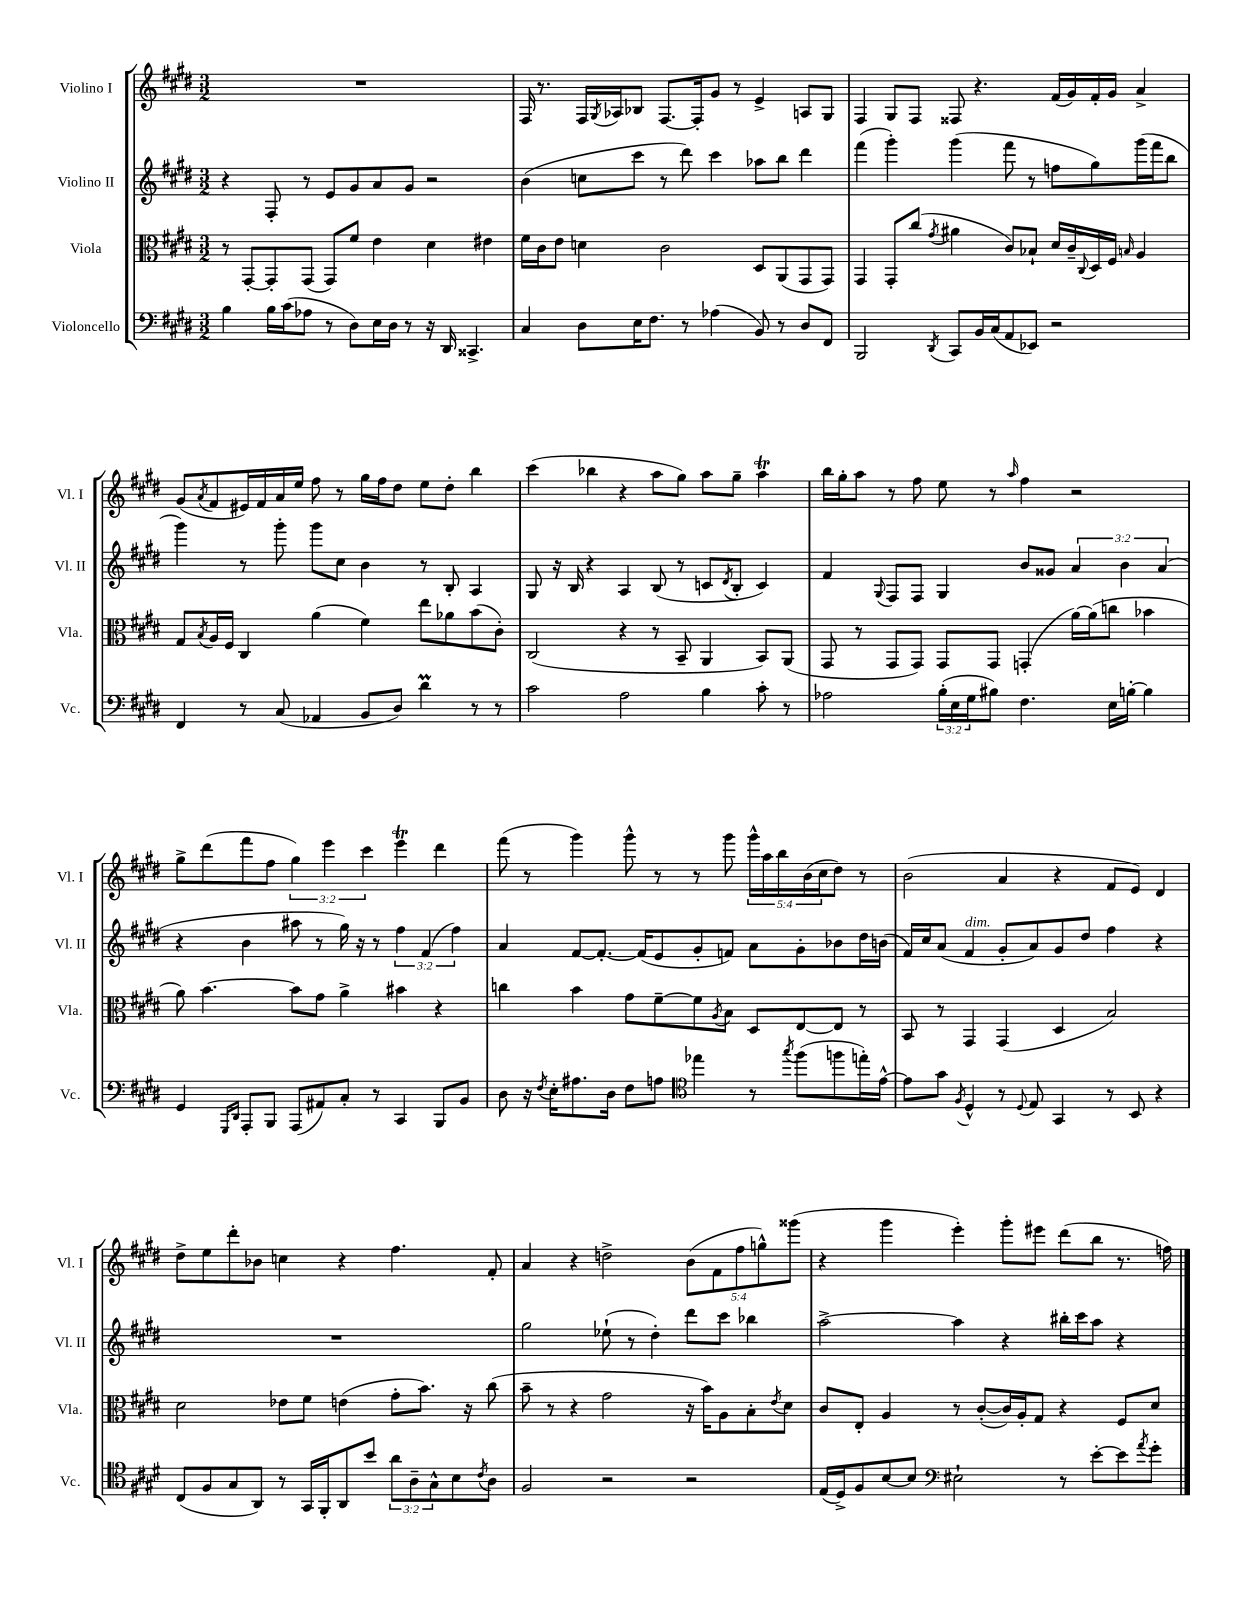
<<
\new StaffGroup <<
\new Staff = "s0" \with { instrumentName = "Violino I" shortInstrumentName = "Vl. I" } {
    \clef treble \key e \major \numericTimeSignature \time 3/2 \override Staff.TupletNumber.text = #tuplet-number::calc-fraction-text
    R1. |
    fis16 r8. fis16 \acciaccatura { gis8 } aes16 bes8 fis8.~ fis16-. gis'8 r8 e'4-> a8 gis8 |
    fis4 gis8 fis8 fisis8 r4. fis'16( gis'16) fis'16-. gis'16 a'4-> |
    gis'8( \acciaccatura { a'8 } fis'8 eis'16) fis'16 a'16 e''16 fis''8 r8 gis''16 fis''16 dis''8 e''8 dis''8-. b''4 |
    cis'''4( bes''4 r4 a''8 gis''8) a''8 gis''8-- a''4\trill |
    b''16 gis''16-. a''8 r8 fis''8 e''8 r8 \grace { a''16 } fis''4 r2 |
    gis''8-> dis'''8( fis'''8 fis''8 \tuplet 3/2 { gis''4) e'''4 cis'''4 } e'''4\trill dis'''4 |
    fis'''8( r8 gis'''4) gis'''8-^ r8 r8 gis'''8 \tuplet 5/4 { gis'''16-^ a''16 b''16 b'16( cis''16 } dis''8) r8 |
    b'2( a'4 r4 fis'8 e'8) dis'4 |
    dis''8-> e''8 dis'''8-. bes'8 c''4 r4 fis''4. fis'8-. |
    a'4 r4 d''2-> \tuplet 5/4 { b'8( fis'8 fis''8 g''8-^) gisis'''8( } |
    r4 gis'''4 e'''4-.) gis'''8-. eis'''8 dis'''8( b''8 r8. f''16) \bar "|." |
}
\new Staff = "s1" \with { instrumentName = "Violino II" shortInstrumentName = "Vl. II" } {
    \clef treble \key e \major \numericTimeSignature \time 3/2 \override Staff.TupletNumber.text = #tuplet-number::calc-fraction-text
    r4 fis8-. r8 e'8 gis'8 a'8 gis'8 r2 |
    b'4( c''8 cis'''8 r8 dis'''8) cis'''4 aes''8 b''8 dis'''4 |
    fis'''4( gis'''4-.) gis'''4( fis'''8 r8 f''8 gis''8) gis'''16( fis'''16 b''8 |
    gis'''4) r8 gis'''8-. gis'''8 cis''8 b'4 r8 b8-. a4 |
    gis8 r16 b16 r4 a4 b8( r8 c'8 \acciaccatura { dis'8 } b8-. c'4) |
    fis'4 \appoggiatura { gis8 } fis8 fis8 gis4 b'8 gisis'8 \tuplet 3/2 { a'4 b'4 a'4( } |
    r4 b'4 ais''8 r8 gis''16) r16 r8 \tuplet 3/2 { fis''4 fis'4( fis''4) } |
    a'4 fis'8~ fis'8.~-. fis'16( e'8 gis'8-. f'8) a'8 gis'8-. bes'8 dis''16 b'16( |
    fis'16) cis''16 a'8( fis'4^\markup { \italic "dim." } gis'8-. a'8) gis'8 dis''8 fis''4 r4 |
    R1. |
    gis''2 ees''8-!( r8 dis''4-.) dis'''8 cis'''8 bes''4 |
    a''2~-> a''4 r4 bis''16-. cis'''16 a''8 r4 \bar "|." |
}
\new Staff = "s2" \with { instrumentName = "Viola" shortInstrumentName = "Vla." } {
    \clef alto \key e \major \numericTimeSignature \time 3/2
    r8 gis,8~-. gis,8-. gis,8( gis,8) fis'8 e'4 dis'4 eis'4 |
    fis'16 cis'16 e'8 d'4 cis'2 dis8 a,8( gis,8 gis,8) |
    gis,4 gis,8-. cis''8( \acciaccatura { gis'8 } ais'4 cis'8) bes8-! dis'16 cis'16-- \appoggiatura { cis8 } dis16 fis16 \grace { b16 } a4 |
    gis8 \acciaccatura { b8 } a16 fis16 cis4 a'4( fis'4) e''8 aes'8 b'8( cis'8-.) |
    cis2( r4 r8 b,8-- a,4 b,8) a,8( |
    gis,8 r8 gis,8 gis,8) gis,8 gis,8 g,4-.( a'16~) a'16( c''8 bes'4 |
    a'8) b'4.~ b'8 gis'8 a'4-> bis'4 r4 |
    c''4 b'4 gis'8 fis'8~-- fis'8 \acciaccatura { a8 } b8 dis8 e8~ e8 r8 |
    b,8 r8 gis,4 gis,4( dis4 b2) |
    dis'2 ees'8 fis'8 e'4( gis'8-. b'8.) r16 cis''8( |
    b'8-- r8 r4 gis'2 r16 b'16) a8 b8-. \acciaccatura { e'8 } dis'8 |
    cis'8 e8-. a4 r8 cis'8~-.( cis'16) a16-. gis8 r4 fis8 dis'8 \bar "|." |
}
\new Staff = "s3" \with { instrumentName = "Violoncello" shortInstrumentName = "Vc." } {
    \clef bass \key e \major \numericTimeSignature \time 3/2 \override Staff.TupletNumber.text = #tuplet-number::calc-fraction-text
    b4 b16 cis'16( aes8 r8 dis8) e16 dis16 r8 r16 dis,16 cisis,4.-> |
    cis4 dis8 e16 fis8. r8 aes4( b,8) r8 dis8 fis,8 |
    b,,2 \acciaccatura { dis,8 } cis,8 b,16 cis16( a,8 ees,8) r2 |
    fis,4 r8 cis8( aes,4 b,8 dis8) dis'4\prall r8 r8 |
    cis'2 a2 b4 cis'8-. r8 |
    aes2 \tuplet 3/2 { b16-.( e16 gis16 } bis8) fis4. e16 b16~-. b4 |
    gis,4 \grace { gis,,16 dis,16 } a,,8-. b,,8 a,,8( ais,8) cis8-. r8 cis,4 b,,8 b,8 |
    dis8 r16 \acciaccatura { fis8 } e16-. ais8. dis16 fis8 a8 \clef tenor ees''4 r8 \acciaccatura { gis''8 } fis''8( f''8 e''16-.) e'16~-^ |
    e'8 gis'8 \acciaccatura { fis8 } dis4-^ r8 \appoggiatura { dis8 } e8 gis,4 r8 b,8 r4 |
    cis8( fis8 gis8 a,8) r8 gis,16 fis,16-. a,8 b'8 \tuplet 3/2 { a'8 a8-- gis8-^ } b8 \acciaccatura { cis'8 } a8 |
    fis2 r2 r2 |
    e16( dis16->) fis8 b8~ b8 \clef bass eis2-! r8 e'8~-. e'8 \acciaccatura { a'8 } gis'8-. \bar "|." |
}
>>
>>
\layout { \context { \Score \remove "Bar_number_engraver" } }
